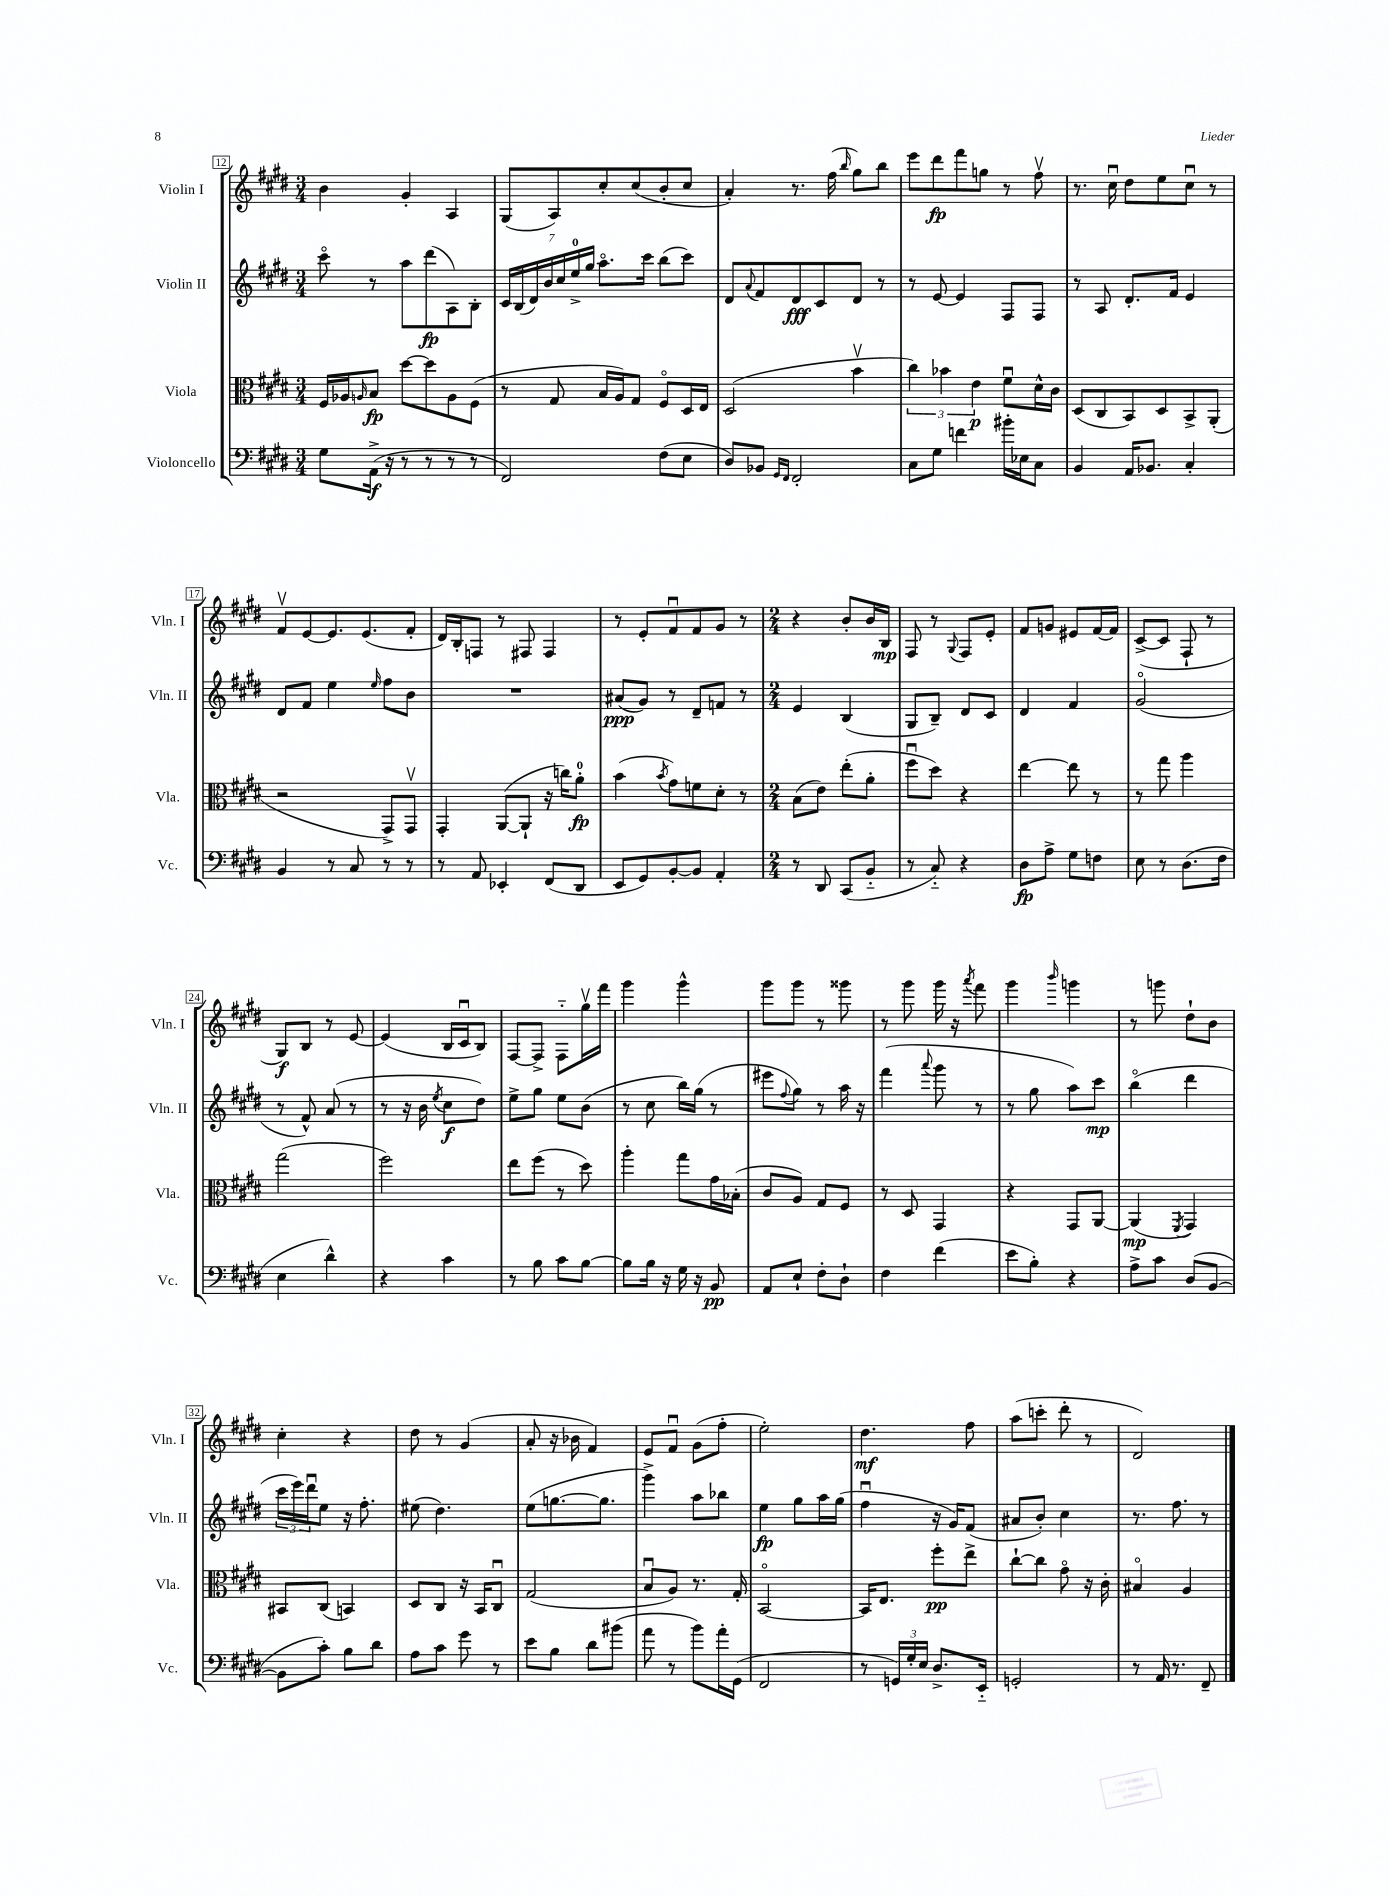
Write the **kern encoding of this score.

**kern	**kern	**kern	**kern
*staff4	*staff3	*staff2	*staff1
*clefF4	*clefC3	*clefG2	*clefG2
*k[f#c#g#d#]	*k[f#c#g#d#]	*k[f#c#g#d#]	*k[f#c#g#d#]
*M3/4	*M3/4	*M3/4	*M3/4
8G#\L	16F#/LL	8ccc#o\	4b\
.	16A-/J	.	.
.	16qqA/	.	.
(16AA^\Jk	8B/J	8r	.
16r	.	.	.
8r	[8dd#\L	8aa\L	4g#'/
8r	8dd#\]	(8ddd#\	.
8r	8A\	8A\)	4A/
8r	(8F#\J	8B'\J	.
=	=	=	=
2FF#/)	8r	28c#/LL	(8G#/L
.	.	(28B/	.
.	.	28d#/)	.
.	.	28b/	.
.	8G#/	.	8A/)
.	.	28cc#/	.
.	.	28ee^/	.
.	.	28gg#/JJ	.
.	16B/LL	8.aao\L	8cc#'/
.	16A/J)	.	.
.	8G#/J	.	(8cc#/
.	.	16ccc#\Jk	.
(8F#\L	8F#o/L	(8bb\L	8b'/
8E\J	16D#/L	8ccc#\J)	8cc#/J
.	16E/JJ	.	.
=	=	=	=
8D#/L)	(2D#/	8d#/L	4a'/)
.	.	8qqa/	.
8BB-/J	.	8f#/	.
16qqGG#/LL	.	.	.
16qqFF#/JJ	.	.	.
2FF#'/	.	8d#/	8.r
.	.	8c#/	.
.	.	.	(16ff#\
.	.	.	16qqbb/
.	4bv\	8d#/J	8gg#\L)
.	.	8r	8bb\J
=	=	=	=
8C#\L	6cc#\)	8r	8eee\L
8G#\J	.	[8e/	8ddd#\
.	6b-\	.	.
4f\	.	4e/]	8fff#\
.	6e\	.	.
.	.	.	8gg\J
16b#'\LL	8f#u\L	8F#/L	8r
16E-\J	.	.	.
8C#\J	16d#^^\L	8F#/J	8ff#v\
.	16c#\JJ	.	.
=	=	=	=
4BB/	(8D#/L	8r	8.r
.	8C#/	8A/	.
.	.	.	16cc#u\
16AA/LK	8BB/)	8.d#'/L	8dd#\L
8.BB-/J	.	.	.
.	8D#/	.	8ee\
.	.	16f#/Jk	.
4C#'/	8BB^/	4e/	8cc#u\J
.	(8AA'/J	.	8r
=	=	=	=
4BB/	2r	8d#/L	8f#v/L
.	.	8f#/J	[8e/
8r	.	4ee\	8.e/]
8C#/	.	.	.
.	.	.	(8.e/
.	.	16qqee/	.
8r	8GG#^/L)	8ff#\L	.
8r	8GG#v/J	8b\J	8f#'/J
=	=	=	=
8r	4GG#'/	2.r	16d#/LL)
.	.	.	16B'/J
8AA/	.	.	8F/J
4EE-'/	([8AA/L	.	8r
.	8AA`/]J	.	8F#/
(8FF#/L	16r	.	4F#/
.	16cc\LK)	.	.
8DD#/J	8a'\J	.	.
=	=	=	=
8EE/L	(4b\	(8a#/L	8r
8GG#/)	.	8g#/J)	8e'/L
.	8qb/	.	.
[8BB'/	8g#\L)	8r	8f#u/
8BB/]J	8f\	8d#~/L	8f#/
4AA'/	8d#'\J	8f/J	8g#/J
.	8r	8r	8r
=	=	=	=
*M2/4	*M2/4	*M2/4	*M2/4
8r	(8B\L	4e/	4r
8DD#/	8e\J)	.	.
(8CC#/L	(8ee'\L	(4B/	8b'/L
8BB'~/J	8a'\J	.	16b/L
.	.	.	16B/JJ
=	=	=	=
8r	8ff#u\L	8G#/L	8F#/
8C#'~/)	8dd#\J)	8B~/J)	8r
.	.	.	8qqG#/
4r	4r	8d#/L	8F#/L
.	.	8c#/J	8e'/J
=	=	=	=
8D#\L	[4ee\	4d#/	8f#/L
8A^\J	.	.	8g/J
8G#\L	8ee\]	4f#/	8e#/L
8F\J	8r	.	[16f#/L
.	.	.	16f#/]JJ
=	=	=	=
8E\	8r	(2g#o/	([8c#^/L
8r	8gg#\	.	8c#/]J
(8.D#\L	4aa\	.	8F#`/
.	.	.	8r
16F#\Jk	.	.	.
=	=	=	=
4E\	(2gg#\	8r	8G#/L)
.	.	8f#^^/)	8B/J
4d#^^\)	.	(8a/	8r
.	.	8r	[8e/
=	=	=	=
4r	2ff#\)	8r	(4e/]
.	.	16r	.
.	.	16b\	.
.	.	8qee/	.
4c#\	.	8cc#\L	16B/LL
.	.	.	16c#u/J
.	.	8dd#\J)	8B/J)
=	=	=	=
8r	8ee\L	8ee^\L	[8F#/L
8B\	(8ff#\J	8gg#\J	8F#^/]J
8c#\L	8r	8ee\L	8F#'~\L
[8B\J	8dd#\)	(8b\J	16gg#v\L
.	.	.	16fff#\JJ
=	=	=	=
8B\]L	4aa'\	8r	4ggg#\
16B\Jk	.	8cc#\	.
16r	.	.	.
16G#\	8gg#\L	16bb\LL)	4ggg#^^\
16r	.	(16gg#\JJ	.
8BB/	16g#\L	8r	.
.	(16B-'\JJ	.	.
=	=	=	=
8AA/L	8c#/L	8eee#\L	8ggg#\L
.	.	8qqff#/	.
8E`/J	8A/J)	8gg#\J)	8ggg#\J
8F#'\L	8G#/L	8r	8r
8D#`\J	8F#/J	16aa\	8ggg##\
.	.	16r	.
=	=	=	=
4F#\	8r	(4fff#\	8r
.	8D#/	.	8ggg#\
.	.	8qqaaa/	.
(4f#\	4GG#/	8ggg#\	16ggg#\
.	.	.	16r
.	.	.	8qaaa/
.	.	8r	8fff#\
=	=	=	=
8e\L	4r	8r	4ggg#\
8B'\J)	.	8gg#\	.
.	.	.	16qqbbb/
4r	8GG#/L	8aa\L)	4ggg\
.	[8AA/J	8ccc#\J	.
=	=	=	=
8A^\L	(4AA/]	(4bbo\	8r
8c#\J	.	.	8ggg\
.	8qFF#/	.	.
(8D#/L	4GG#/)	4ddd#\	8dd#`\L
[8BB/J	.	.	8b\J
=	=	=	=
8BB\]L	8BB#/L	24ccc#\LL	4cc#'\
.	.	24eee\)	.
.	.	24ddd#u\J	.
8c#'\J)	(8C#/J	8ee\J	.
8B\L	4BB/)	16r	4r
.	.	8.ff#'\	.
8d#\J	.	.	.
=	=	=	=
8A\L	8D#/L	(8ee#\	8dd#\
8c#\J	8C#/J	4.dd#\)	8r
8g#\	16r	.	(4g#/
.	16BB/LK	.	.
8r	8C#u/J	.	.
=	=	=	=
8e\L	(2G#/	(8ee\L	8a'/
8B\J	.	[8.gg\	16r
.	.	.	16b-\
8d#\L	.	.	4f#/)
.	.	8.gg\]J	.
(8b#\J	.	.	.
=	=	=	=
8a\	8Bu/L	4ggg#^\)	8e/L
8r	8A/J)	.	8f#u/J
8b\L)	8.r	8aa\L	(8g#\L
16a'\L	.	8bb-\J	8ff#'\J
(16GG#\JJ	16G#'/	.	.
=	=	=	=
2FF#/	[2BBo/	4ee\	2ee'\)
.	.	8gg#\L	.
.	.	16aa\L	.
.	.	(16gg#\JJ	.
=	=	=	=
8r	16BB/]LK	4ff#u\	4.dd#\
.	8.E/J	.	.
24GG/LL)	.	.	.
24G#'/	.	.	.
24E/JJ	.	.	.
8.D#^/L	8ff#'\L	16r	.
.	.	16g#/LK)	.
.	8ee^\J	(8f#/J	8ff#\
16EE'~/Jk	.	.	.
=	=	=	=
2GG'/	[8cc#`\L	8a#/L	(8aa\L
.	8cc#\]J	8b'/J)	8ccc'\J
.	8g#o\	4cc#\	8ddd#'\
.	16r	.	8r
.	16c#'\	.	.
=	=	=	=
8r	4B#o/	8.r	2d#/)
16AA/	.	.	.
8.r	.	8.ff#\	.
.	4A/	.	.
8FF#~/	.	8r	.
==	==	==	==
*-	*-	*-	*-
